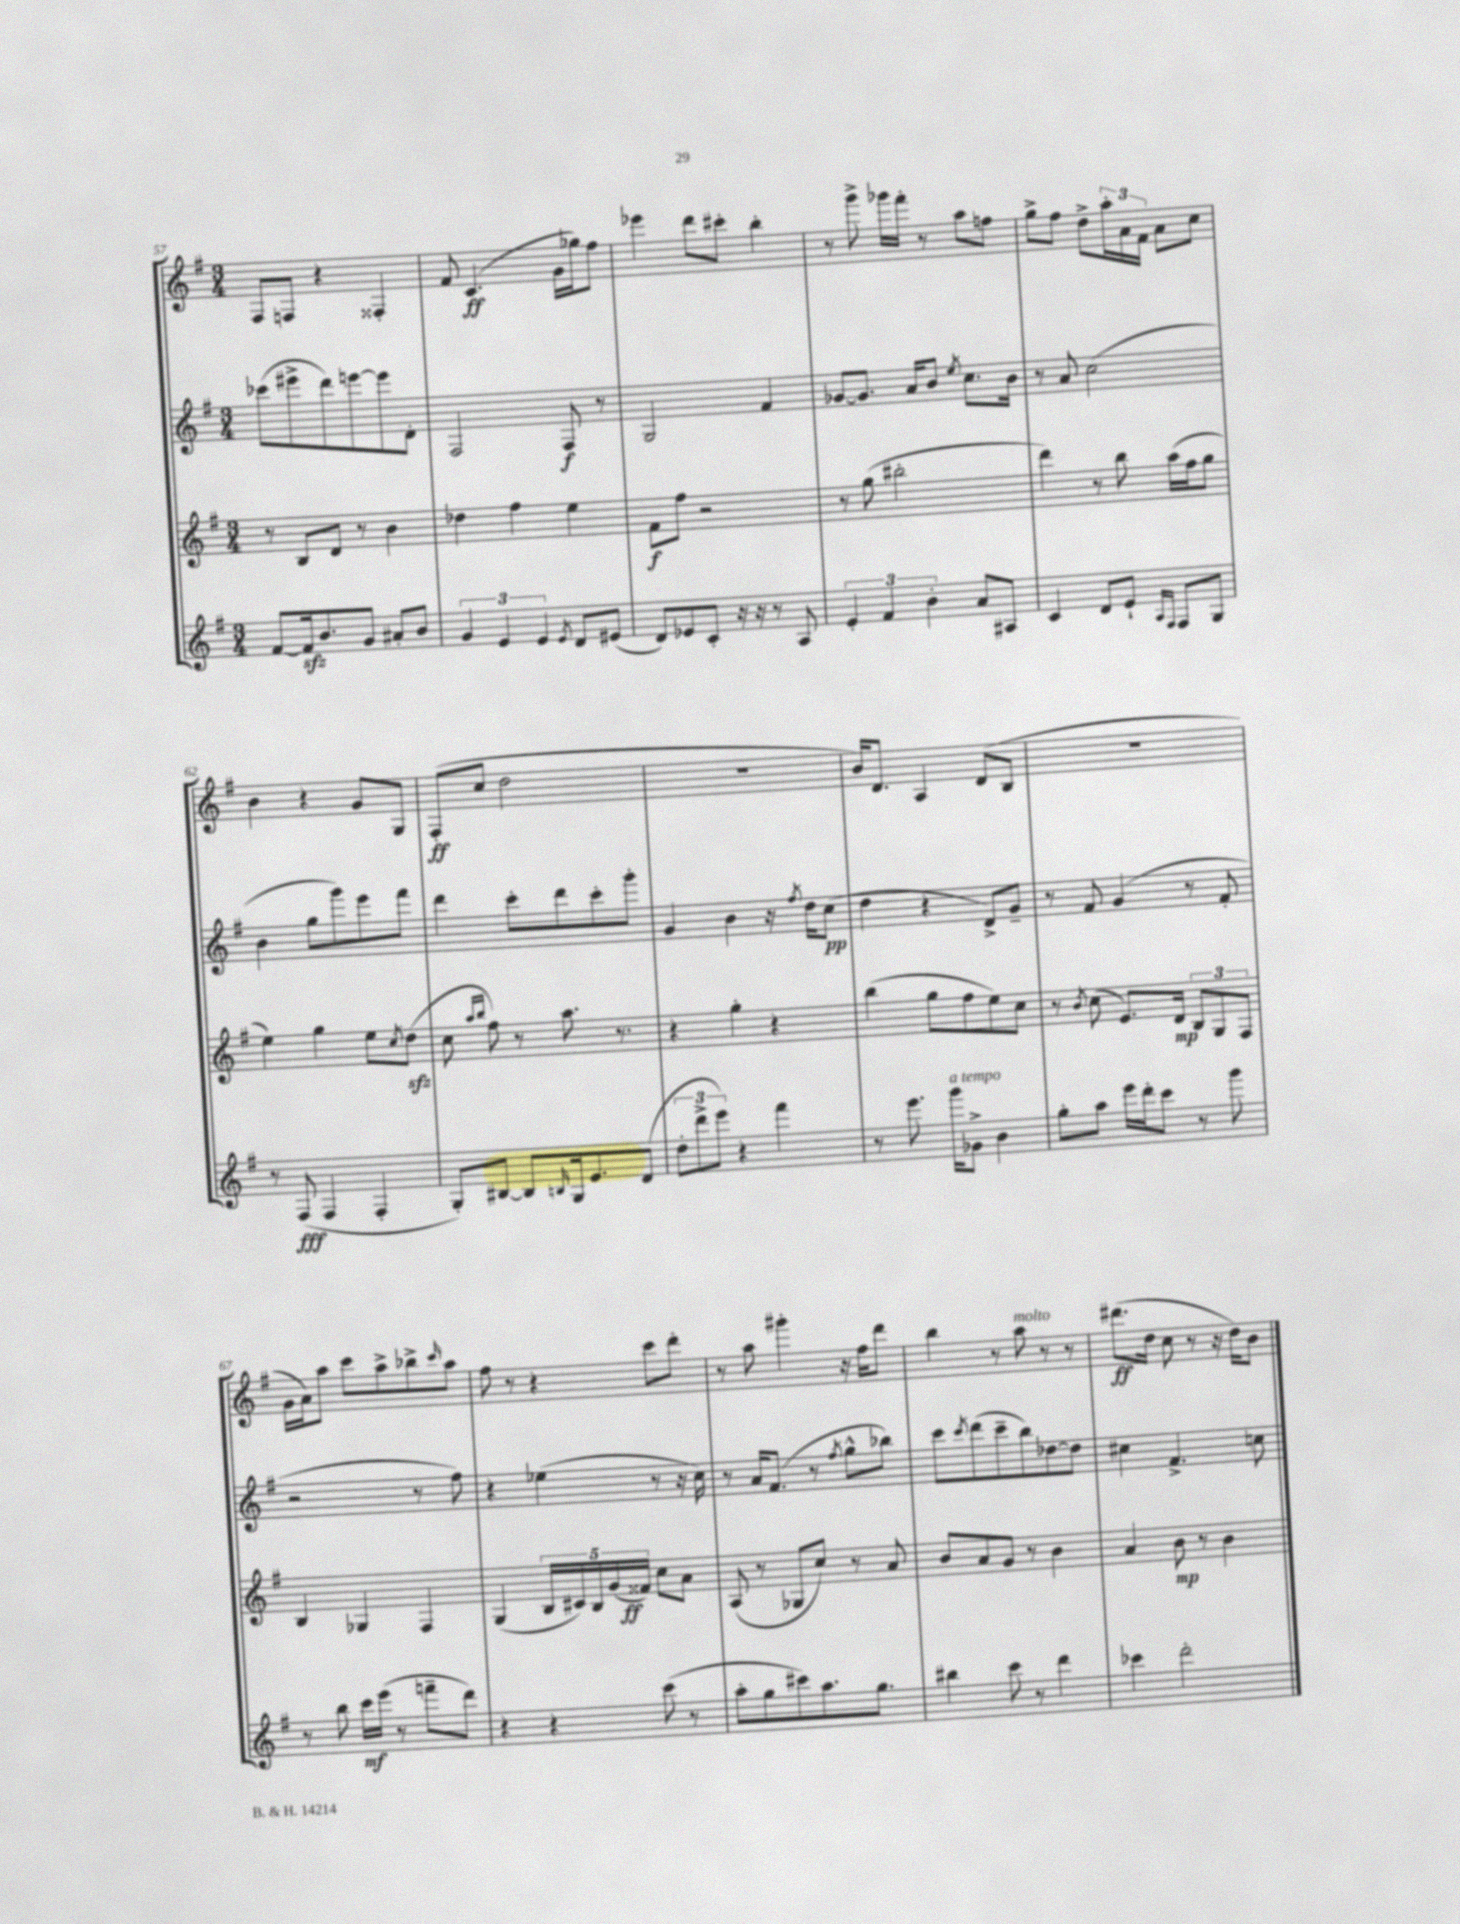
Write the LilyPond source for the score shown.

<<
\new StaffGroup <<
\new Staff = "s0" {
    \clef treble \key g \major \numericTimeSignature \time 3/4
    fis8 f8 r4 fisis4-. |
    fis'8 c'4.\ff( g'16 ges''16) fis''8 |
    ees'''4 d'''8 cis'''8-. b''4-. |
    r8 g'''8-> ges'''16 fis'''16-. r8 a''8 f''8 |
    g''8-> fis''8 d''8-> \tuplet 3/2 { a''16-. a'16 fis'16 } a'8 c''8 |
    b'4 r4 g'8 g8 |
    fis8-.\ff( c''8 d''2 |
    R2. |
    b'16) d'8. a4 d'8( b8 |
    R2. |
    g'16 a'16) a''8 c'''8 a''8-> bes''8-> \grace { c'''16 } a''8 |
    fis''8 r8 r4 c'''8 d'''8-. |
    r8 a''8 gis'''4-. r16 fis''16 d'''8 |
    b''4 r8 a''8^\markup { \italic "molto" } r8 r8 |
    dis'''8.\ff( d''16 c''8 r8 r16 d''16) b'8 \bar "|." |
}
\new Staff = "s1" {
    \clef treble \key g \major \numericTimeSignature \time 3/4
    ces'''8( eis'''8-> d'''8) e'''8~ e'''8 d'8-. |
    fis2 fis8\f r8 |
    g2 fis'4 |
    ges'8~ ges'8. a'16 b'8 \acciaccatura { e''8 } c''8. b'16 |
    r8 a'8 c''2( |
    b'4 g''8 g'''8) e'''8 fis'''8 |
    d'''4 c'''8-. d'''8 c'''8-. g'''8-. |
    g'4 b'4 r16 \acciaccatura { fis''8 } d''16 c''8\pp( |
    d''4 r4 d'8->) g'8-- |
    r8 fis'8 g'4( r8 fis'8-. |
    r2 r8 fis''8) |
    r4 ees''4( r8 r16 c''16) |
    r8 a'16 fis'8.( r8 \acciaccatura { fis''8 } g''8-^ bes''8) |
    c'''8 \acciaccatura { c'''8 } d'''8( c'''8-- b''8) des''8~ des''8 |
    cis''4 fis'4.-> c''8 \bar "|." |
}
\new Staff = "s2" {
    \clef treble \key g \major \numericTimeSignature \time 3/4
    r8 b8 d'8 r8 b'4 |
    des''4 fis''4 e''4 |
    fis'8\f fis''8 r2 |
    r8 g''8( bis''2-. |
    d'''4) r8 b''8 a''16( fis''16 g''8 |
    e''4) g''4 e''8 \acciaccatura { c''8 } d''8\sfz( |
    c''8 \grace { a''16 b''16 } fis''8) r8 a''8. r8. |
    r4 g''4-. r4 |
    b''4( g''8 fis''8 e''8) c''8 |
    r8 \acciaccatura { b'8 } c''8( e'8.) d'16\mp \tuplet 3/2 { b8 g8 fis8 } |
    b4 ges4 fis4 |
    g4( \tuplet 5/4 { b16 cis'16) b16 g'16( fisis'16\ff) } c''8 a'8 |
    a8( r8 ges8 c''8) r8 a'8 |
    b'8 a'8 g'8 r8 b'4 |
    a'4 b'8\mp r8 b'4 \bar "|." |
}
\new Staff = "s3" {
    \clef treble \key g \major \numericTimeSignature \time 3/4
    fis'8~ fis'16\sfz b'8. g'8 ais'8-. b'8 |
    \tuplet 3/2 { g'4 e'4 e'4 } \acciaccatura { e'8 } d'8 eis'8( |
    d'8) ees'8 c'8-. r16 r16 r8 a8 |
    \tuplet 3/2 { e'4-. fis'4 b'4-. } a'8 ais8 |
    c'4 d'8 e'8-! \grace { a16 fis16 } fis8 g8 |
    r8 fis8\fff( fis4 fis4-. |
    g8-.) bis8~ bis8 \grace { b16 } g16 e'8. d'8( |
    \tuplet 3/2 { d''8-. d'''8-> e'''8) } r4 fis'''4 |
    r8 e'''8. g'''16^\markup { \italic "a tempo" } ges'8-> b'4 |
    g''8-. a''8 e'''16 d'''16-. c'''8 r8 g'''8 |
    r8 b''8 c'''16\mf e'''16( r8 f'''8-- d'''8) |
    r4 r4 c'''8( r8 |
    a''8-. g''8 cis'''8) a''8. g''8. |
    bis''4 c'''8 r8 d'''4 |
    ces'''4 d'''2-. \bar "|." |
}
>>
>>
\layout { \context { \Score currentBarNumber = #57 } }
